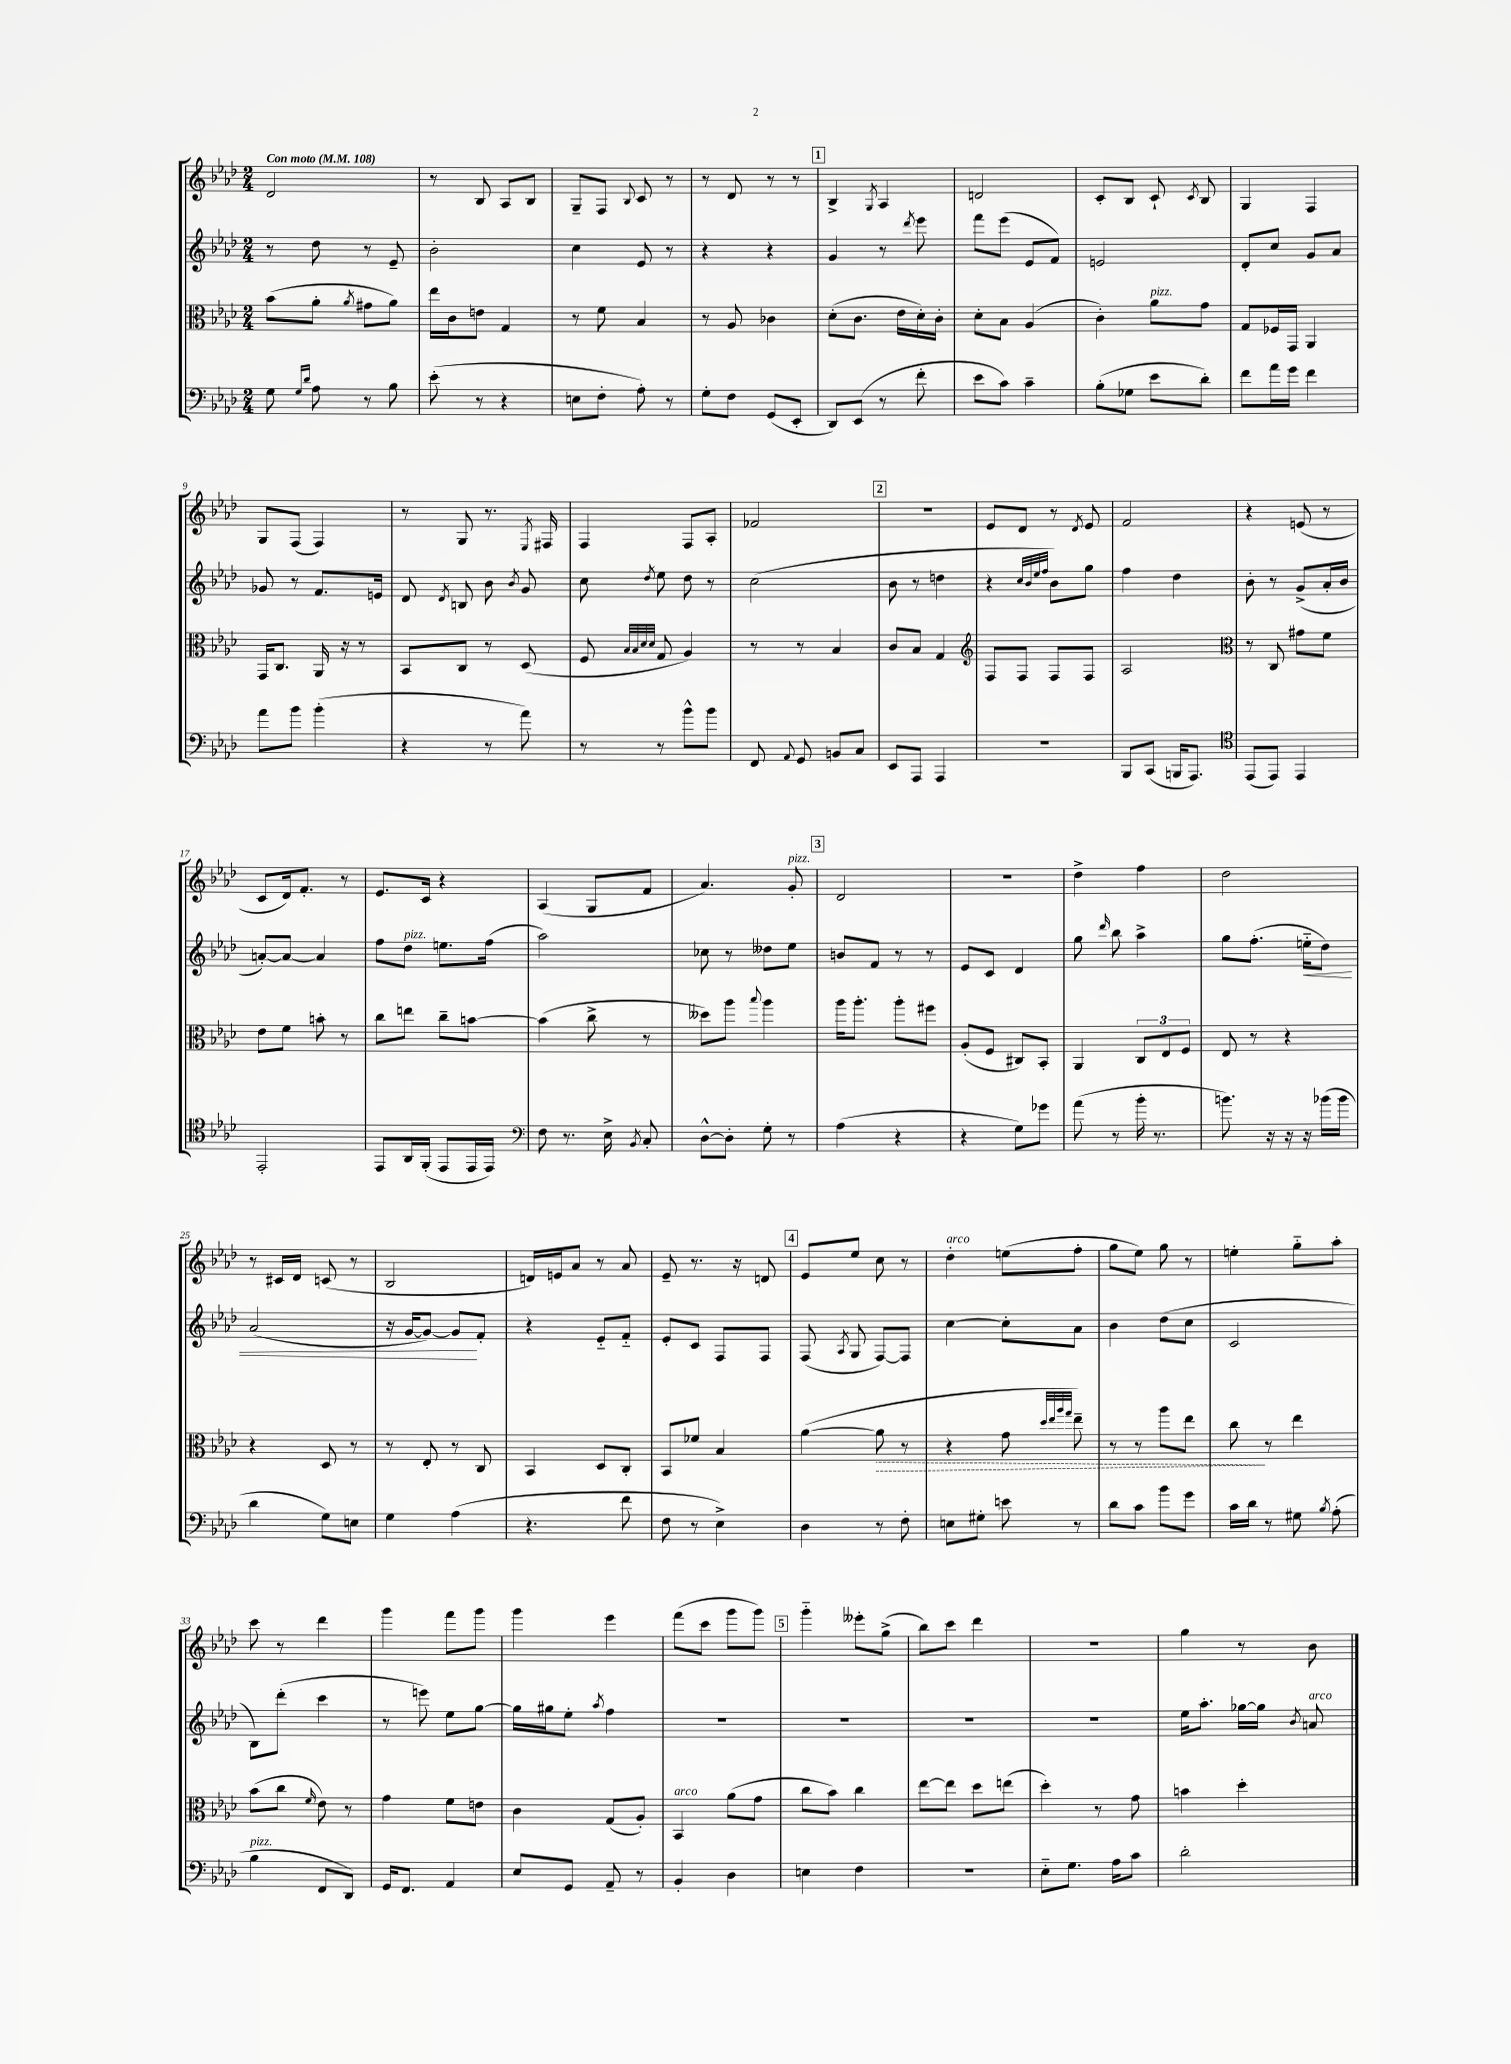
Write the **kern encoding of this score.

**kern	**kern	**dynam	**kern	**dynam	**kern
*part4	*part3	*part3	*part2	*part2	*part1
*staff4	*staff3	*staff3	*staff2	*staff2	*staff1
*clefF4	*clefC3	*	*clefG2	*	*clefG2
*k[b-e-a-d-]	*k[b-e-a-d-]	*	*k[b-e-a-d-]	*	*k[b-e-a-d-]
*M2/4	*M2/4	*	*M2/4	*	*M2/4
*MM108	*MM108	*	*MM108	*	*MM108
=1	=1	=1	=1	=1	=1
!	!	!	!	!	!LO:TX:a:B:t=Con moto
8G\	(8b-\L	.	8r	.	2d-/
16qqG/LL	.	.	.	.	.
16qqd-/JJ	.	.	.	.	.
8A-\	8a-'\J	.	8dd-\	.	.
.	8qa-/	.	.	.	.
8r	8g#X\L	.	8r	.	.
8B-\	8a-\J)	.	8e-~/	.	.
=2	=2	=2	=2	=2	=2
(8e-'\	16ee-\LL	.	2b-'\	.	8r
.	16c\J	.	.	.	.
8r	8en\J	.	.	.	8B-/
4r	4G/	.	.	.	8A-/L
.	.	.	.	.	8B-/J
=3	=3	=3	=3	=3	=3
8En\L	8r	.	4cc\	.	8G~/L
8F'\J	8f\	.	.	.	8F/J
.	.	.	.	.	8qqB-/
8A-'\)	4B-/	.	8e-/	.	8c/
8r	.	.	8r	.	8r
=4	=4	=4	=4	=4	=4
8G'\L	8r	.	4r	.	8r
8F\J	8A-/	.	.	.	8d-/
(8GG/L	4c-X\	.	4r	.	8r
8EE-'/J	.	.	.	.	8r
!!LO:REH:place=s1:t=1
=5	=5	=5	=5	=5	=5
8DD-/L)	(8d-'\L	.	4g/	.	4B-^/
(8EE-/J	8.c\J	.	.	.	.
.	.	.	.	.	8qG/
8r	.	.	8r	.	4A-/
.	16e-\LL	.	.	.	.
.	.	.	8qddd-/	.	.
8f'\	16d-'\)	.	8eee-\	.	.
.	16c'\JJ	.	.	.	.
=6	=6	=6	=6	=6	=6
8e-\L	8d-'\L	.	8fff\L	.	2dn/
8c\J)	8B-\J	.	(8eee-\J	.	.
4c~\	(4A-/	.	8e-/L	.	.
.	.	.	8f/J)	.	.
=7	=7	=7	=7	=7	=7
(8B-'\L	4c'\)	.	2en/	.	8c'/L
8G-X\J	.	.	.	.	8B-/J
!	!LO:TX:a:i:t=pizz.	!	!	!	!
8e-\L	8a-\L	.	.	.	8c`/
.	.	.	.	.	8qc/
8d-'\J)	8g\J	.	.	.	8B-/
=8	=8	=8	=8	=8	=8
8f\L	8G/L	.	8d-'/L	.	4G/
16a-\L	16F-X/L	.	8cc/J	.	.
16g\JJ	16GG/JJ	.	.	.	.
4f\	4AA-/	.	8g/L	.	4F/
.	.	.	8a-/J	.	.
!!LO:LB:g=z
=9	=9	=9	=9	=9	=9
8a-\L	16GG/KL	.	8g-X/	.	8G/L
.	8.C/J	.	.	.	.
8b-\J	.	.	8r	.	(8F/J
(4b-'\	16AA-/	.	8.f/L	.	4F/)
.	16r	.	.	.	.
.	8r	.	.	.	.
.	.	.	16en/Jk	.	.
=10	=10	=10	=10	=10	=10
4r	8BB-/L	.	8d-/	.	8r
.	.	.	8qd-/	.	.
.	8C/J	.	8Bn/	.	8G/
8r	8r	.	8b-\	.	8.r
.	.	.	8qb-/	.	.
8a-\)	(8D-/	.	8g/	.	.
.	.	.	.	.	8qE-/
.	.	.	.	.	16F#X/
=11	=11	=11	=11	=11	=11
8r	8F/	.	8cc\	.	4F/
.	32qqB-/LLL	.	.	.	.
.	32qqB-/	.	.	.	.
.	32qqd-/	.	.	.	.
.	32qqd-/JJJ	.	8qdd-/	.	.
8r	8G/	.	8ee-\	.	.
8b-^^\L	4A-/)	.	8dd-\	.	8F/L
8b-\J	.	.	8r	.	8A-'/J
=12	=12	=12	=12	=12	=12
8FF/	8r	.	(2cc\	.	2f-X/
8qqAA-/	.	.	.	.	.
8GG/	8r	.	.	.	.
8BBn/L	4B-/	.	.	.	.
8C/J	.	.	.	.	.
!!LO:REH:place=s1:t=2
=13	=13	=13	=13	=13	=13
8EE-/L	8c/L	.	8b-\	.	2r
8AAA-/J	8B-/J	.	8r	.	.
4AAA-/	4G/	.	4ddn\	.	.
=14	=14	=14	=14	=14	=14
*	*clefG2	*	*	*	*
2r	8F/L	.	4r	.	8e-/L
.	8F/J	.	.	.	8d-/J
.	.	.	32qqcc/LLL	.	.
.	.	.	32qqb-/	.	.
.	.	.	32qqee-/	.	.
.	.	.	32qqff/JJJ	.	.
.	8F/L	.	8b-\L)	.	8r
.	.	.	.	.	8qd-/
.	8F/J	.	8gg\J	.	8e-/
=15	=15	=15	=15	=15	=15
8BBB-/L	2A-/	.	4ff\	.	2f/
(8CC/J	.	.	.	.	.
16BBBn/KL	.	.	4dd-\	.	.
8.AAA-/J)	.	.	.	.	.
=16	=16	=16	=16	=16	=16
*clefC4	*clefC3	*	*	*	*
(8EE-/L	8r	.	8b-'\	.	4r
8EE-/J)	8C/	.	8r	.	.
4EE-/	8g#X\L	.	(8g^/L	.	(8en/
.	8f\J	.	16a-'/L	.	8r
.	.	.	16b-/JJ	.	.
!!LO:LB:g=z
=17	=17	=17	=17	=17	=17
2EE-'/	8e-\L	.	[8an'/L)	.	8c/L
.	8f\J	.	8a/J_	.	16d-/k)
.	.	.	.	.	8.f'/J
.	8bn'\	.	4a/]	.	.
.	8r	.	.	.	8r
=18	=18	=18	=18	=18	=18
8EE-/L	8cc\L	.	8ff\L	.	8.e-/L
!	!	!	!LO:TX:a:i:t=pizz.	!	!
16AA-/L	8een\J	.	8dd-\J	.	.
(16FF'/JJ	.	.	.	.	16c/Jk
8EE-/L	8cc~\L	.	8.een\L	.	4r
16EE-/L	[8bn\J	.	.	.	.
16EE-/JJ)	.	.	(16ff\Jk	.	.
=19	=19	=19	=19	=19	=19
*clefF4	*	*	*	*	*
8F\	(4b\]	.	2aa-\)	.	(4A-/
8.r	.	.	.	.	.
.	8cc^\	.	.	.	8G/L
16E-^\	.	.	.	.	.
8qBB-/	.	.	.	.	.
8C'/	8r	.	.	.	8f/J
=20	=20	=20	=20	=20	=20
[8D-^^\L	8dd--X\L)	.	8cc-X\	.	4.a-/)
8D-'\J]	8aa-\J	.	8r	.	.
.	8qqbb-/	.	.	.	.
8G'\	4aa-\	.	8dd--X\L	.	.
!	!	!	!	!	!LO:TX:a:i:t=pizz.
8r	.	.	8ee-\J	.	8g'/
!!LO:REH:place=s1:t=3
=21	=21	=21	=21	=21	=21
(4A-\	16aa-\KL	.	8bn/L	.	2d-/
.	8.aa-'\J	.	.	.	.
.	.	.	8f/J	.	.
4r	8aa-'\L	.	8r	.	.
.	8ff#X\J	.	8r	.	.
=22	=22	=22	=22	=22	=22
4r	(8A-'/L	.	8e-/L	.	2r
.	8F/J	.	8c/J	.	.
8G\L)	8C#X/L)	.	4d-/	.	.
8g-X\J	8BB-'/J	.	.	.	.
=23	=23	=23	=23	=23	=23
(8a-\	4AA-/	.	8gg\	.	4dd-^\
.	.	.	16qqddd-/	.	.
8r	.	.	8bb-\	.	.
16b-'\	12C/L	.	4aa-^\	.	4ff\
8.r	.	.	.	.	.
.	12E-/	.	.	.	.
.	12F/J	.	.	.	.
=24	=24	=24	=24	=24	=24
8.bn\)	8E-/	.	8gg\L	.	2dd-\
.	8r	.	(8.ff'\J	.	.
16r	.	.	.	.	.
16r	4r	.	.	.	.
!	!	!	!	!LO:HP:b	!
16r	.	.	16een\KL	<	.
(16b-X\LL	.	.	8dd-\J)	.	.
16b-\JJ	.	.	.	.	.
!!LO:LB:g=z
=25	=25	=25	=25	=25	=25
4d-\	4r	.	(2a-/	.	8r
.	.	.	.	.	16c#X/LL
.	.	.	.	.	16d-/JJ
8G\L)	8D-/	.	.	.	(8cn/
8En\J	8r	.	.	.	8r
=26	=26	=26	=26	=26	=26
4G\	8r	.	16r	.	2B-/
.	.	.	[16g/KL	.	.
.	8E-'/	.	8g/J_)	.	.
(4A-\	8r	.	8g/L]	.	.
.	8C/	.	8f'/J	[	.
=27	=27	=27	=27	=27	=27
4.r	4BB-/	.	4r	.	16dn/LL)
.	.	.	.	.	16en/J
.	.	.	.	.	8a-/J
.	8D-/L	.	8e-/L	.	8r
8f\	8C'/J	.	8f/J	.	8a-/
=28	=28	=28	=28	=28	=28
8F\	8BB-/L	.	8e-'/L	.	8e-~/
8r	8f-X/J	.	8c/J	.	8.r
4E-^\)	4B-/	.	8F/L	.	.
.	.	.	.	.	16r
.	.	.	8F/J	.	8dn/
!!LO:REH:place=s1:t=4
=29	=29	=29	=29	=29	=29
4D-\	([4a-\	.	(8F/	.	8e-/L
.	.	.	8qA-/	.	.
.	.	.	8G/	.	8ee-/J
!	!	!LO:HP:b	!	!	!
8r	8a-\]	>	[8F/L)	.	8cc\
8F'\	8r	.	8F/J]	.	8r
=30	=30	=30	=30	=30	=30
!	!	!	!	!	!LO:TX:a:i:t=arco
8En\L	4r	.	[4cc\	.	4dd-'\
8G#X'\J	.	.	.	.	.
8en\	8g\	.	8cc'\L]	.	(8een\L
.	32qqdd-/LLL	.	.	.	.
.	32qqee-/	.	.	.	.
.	32qqaa-/	.	.	.	.
.	32qqgg/JJJ	.	.	.	.
8r	8ee-~\)	.	8a-\J	.	8ff'\J
=31	=31	=31	=31	=31	=31
8d-\L	8r	.	4b-\	.	8gg\L
8c\J	8r	.	.	.	8ee-\J)
8b-\L	8aa-\L	.	(8dd-\L	.	8gg\
8g\J	8ee-\J	.	8cc\J	.	8r
=32	=32	=32	=32	=32	=32
16c\LL	8cc\	.	2c/	.	4een'\
16d-\JJ	.	.	.	.	.
8r	8r	]	.	.	.
8G#X\	4ee-\	.	.	.	8gg\L
8qB-/	.	.	.	.	.
(8A-'\	.	.	.	.	8aa-'\J
!!LO:LB:g=z
=33	=33	=33	=33	=33	=33
!LO:TX:a:i:t=pizz.	!	!	!	!	!
4B-\	(8b-\L	.	8B-\L)	.	8ccc\
.	8cc\J	.	(8ddd-'\J	.	8r
.	16qqf/	.	.	.	.
8FF/L	8e-\)	.	4ccc\	.	4ddd-\
8DD-/J)	8r	.	.	.	.
=34	=34	=34	=34	=34	=34
16GG/KL	4g\	.	8r	.	4ggg\
8.FF/J	.	.	.	.	.
.	.	.	8eeen\)	.	.
4AA-/	8f\L	.	8ee-\L	.	8fff\L
.	8en\J	.	[8gg\J	.	8ggg\J
=35	=35	=35	=35	=35	=35
8E-/L	4c\	.	16gg\LL]	.	4ggg\
.	.	.	16gg#X\J	.	.
8GG/J	.	.	8ee-'\J	.	.
.	.	.	8qaa-/	.	.
8AA-~/	(8G/L	.	4ff\	.	4eee-\
8r	8A-'/J)	.	.	.	.
=36	=36	=36	=36	=36	=36
!	!LO:TX:a:i:t=arco	!	!	!	!
4BB-'/	4BB-/	.	2r	.	(8fff\L
.	.	.	.	.	8ccc\J
4D-\	(8a-\L	.	.	.	8ggg\L
.	8g\J	.	.	.	8ggg\J)
!!LO:REH:place=s1:t=5
=37	=37	=37	=37	=37	=37
4En\	8cc\L	.	2r	.	4ggg\
.	8b-\J)	.	.	.	.
4F\	4cc\	.	.	.	8eee--X'\L
.	.	.	.	.	(8gg^\J
=38	=38	=38	=38	=38	=38
2r	[8ee-\L	.	2r	.	8bb-\L)
.	8ee-\J]	.	.	.	8ccc\J
.	8dd-\L	.	.	.	4ddd-\
.	(8een\J	.	.	.	.
=39	=39	=39	=39	=39	=39
8E-\L	4dd-'\)	.	2r	.	2r
8.G\J	.	.	.	.	.
.	8r	.	.	.	.
16A-\KL	.	.	.	.	.
8c\J	8g\	.	.	.	.
=40	=40	=40	=40	=40	=40
2d-'\	4bn\	.	16ee-\KL	.	4gg\
.	.	.	8.aa-'\J	.	.
.	4dd-'\	.	[16gg-X\LL	.	8r
.	.	.	16gg-\JJ]	.	.
.	.	.	8qb-/	.	.
!	!	!	!LO:TX:a:i:t=arco	!	!
.	.	.	8an/	.	8b-\
==	==	==	==	==	==
*-	*-	*-	*-	*-	*-
